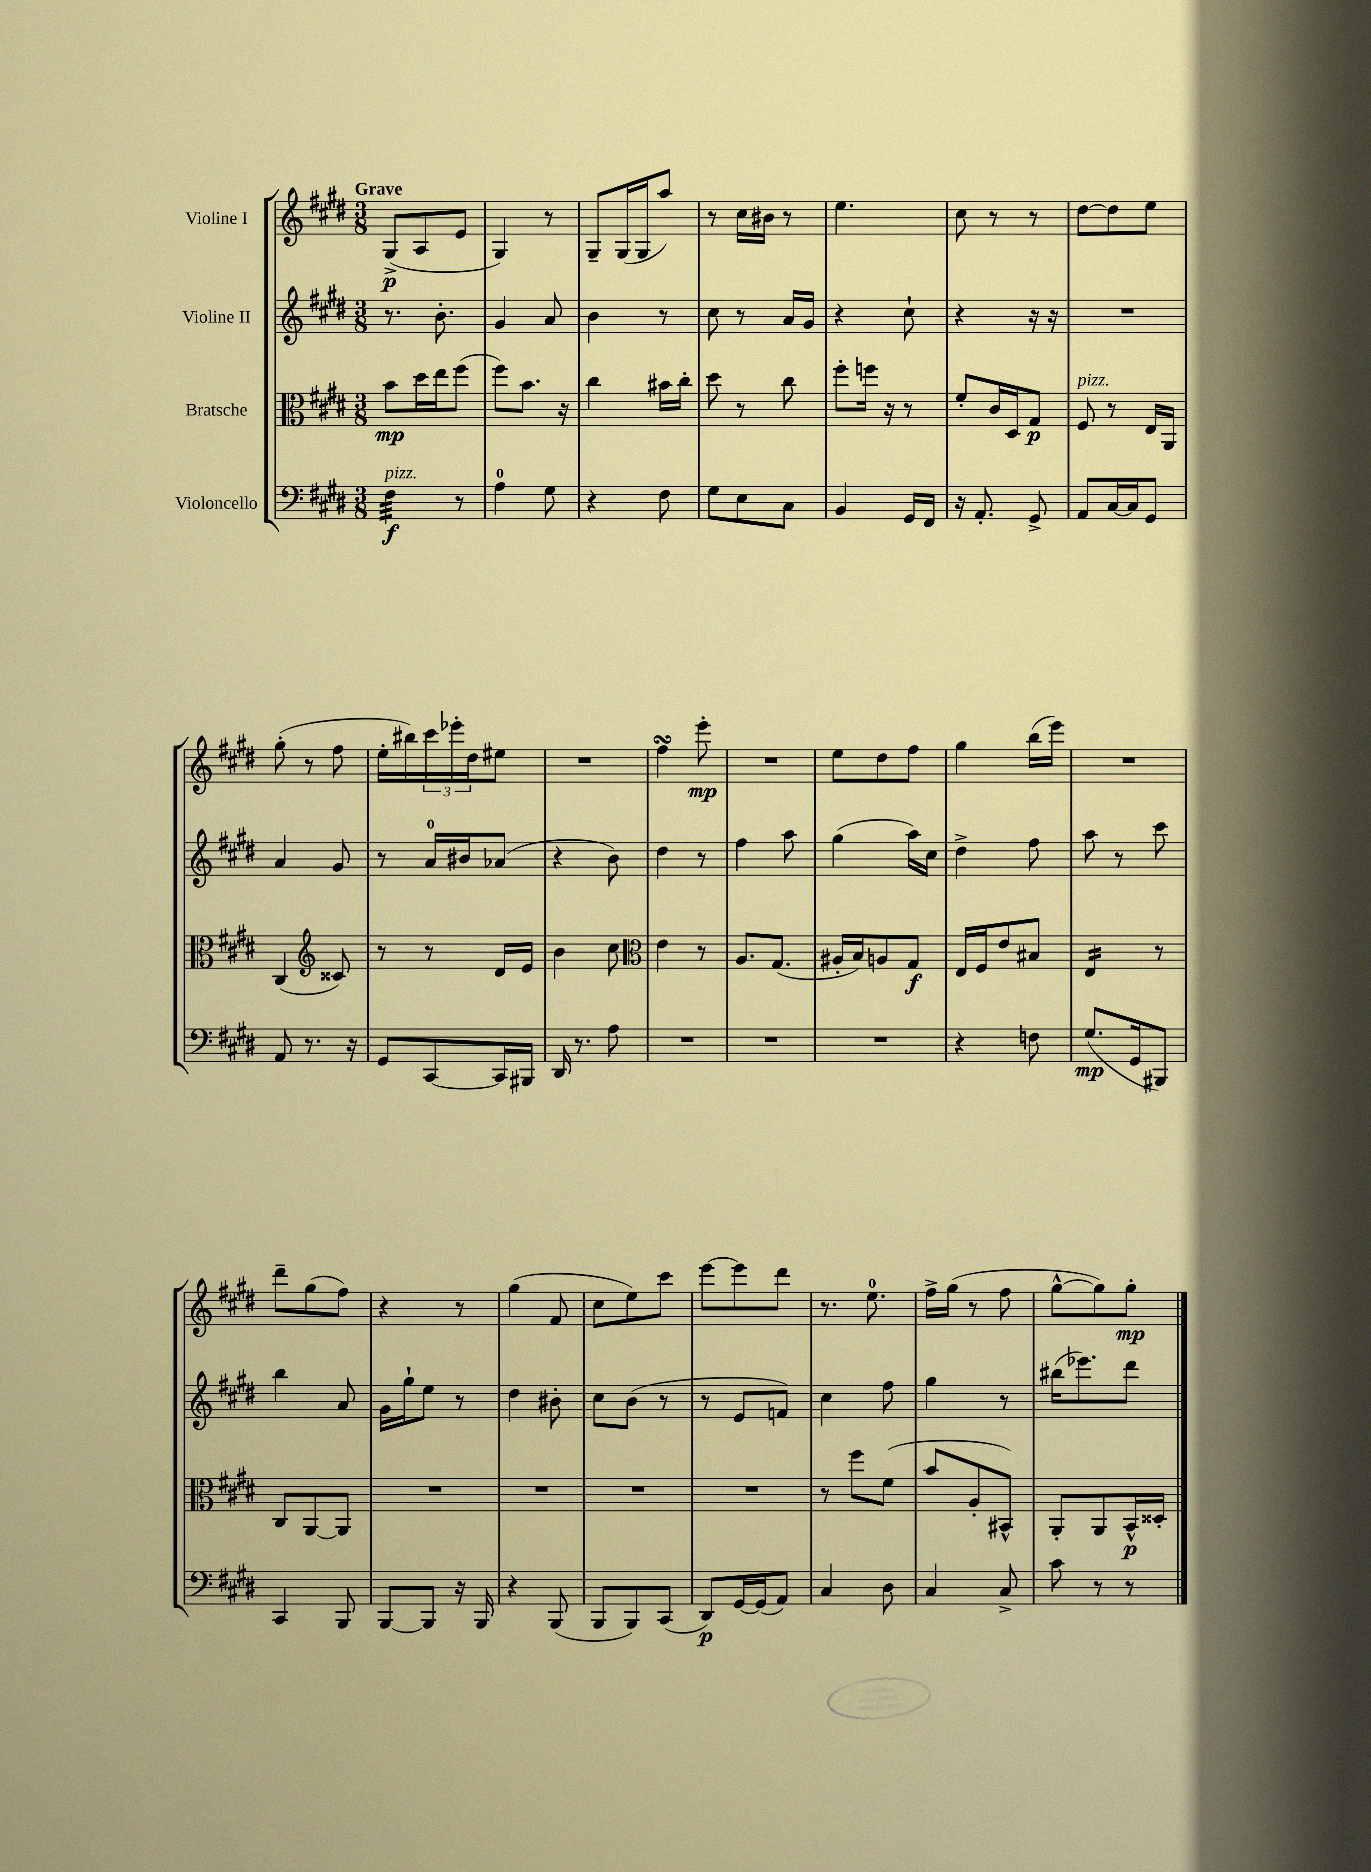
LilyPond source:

<<
\new StaffGroup <<
\new Staff = "s0" \with { instrumentName = "Violine I" } {
    \clef treble \key e \major \numericTimeSignature \time 3/8 \tempo "Grave"
    gis8->\p( a8 e'8 |
    gis4) r8 |
    gis8-- gis16( gis16 a''8) |
    r8 cis''16 bis'16 r8 |
    e''4. |
    cis''8 r8 r8 |
    dis''8~ dis''8 e''8 |
    gis''8-.( r8 fis''8 |
    e''16-. bis''16) \tuplet 3/2 { cis'''16 ees'''16-. dis''16 } eis''8 |
    R4. |
    fis''4\turn e'''8-.\mp |
    R4. |
    e''8 dis''8 fis''8 |
    gis''4 b''16( e'''16) |
    R4. |
    dis'''8-- gis''8( fis''8) |
    r4 r8 |
    gis''4( fis'8 |
    cis''8 e''8) cis'''8 |
    e'''8~ e'''8 dis'''8 |
    r8. e''8.-0 |
    fis''16-> gis''16( r8 fis''8 |
    gis''8~-^ gis''8) gis''8-.\mp \bar "|." |
}
\new Staff = "s1" \with { instrumentName = "Violine II" } {
    \clef treble \key e \major \numericTimeSignature \time 3/8
    r8. b'8.-. |
    gis'4 a'8 |
    b'4 r8 |
    cis''8 r8 a'16 gis'16 |
    r4 cis''8-! |
    r4 r16 r16 |
    R4. |
    a'4 gis'8 |
    r8 a'16-0 bis'16 aes'8( |
    r4 b'8) |
    dis''4 r8 |
    fis''4 a''8 |
    gis''4( a''16) cis''16 |
    dis''4-> fis''8 |
    a''8 r8 cis'''8 |
    b''4 a'8 |
    gis'16 gis''16-! e''8 r8 |
    dis''4 bis'8-. |
    cis''8 b'8( r8 |
    r8 e'8 f'8) |
    cis''4 fis''8 |
    gis''4 r8 |
    bis''16( ees'''8.) dis'''8 \bar "|." |
}
\new Staff = "s2" \with { instrumentName = "Bratsche" } {
    \clef alto \key e \major \numericTimeSignature \time 3/8
    b'8\mp dis''16 e''16 fis''8( |
    fis''8) b'8. r16 |
    cis''4 bis'16 cis''16-. |
    dis''8 r8 cis''8 |
    fis''8-. f''16 r16 r8 |
    fis'8-. cis'16 dis16 gis8\p |
    fis8^\markup { \italic "pizz." } r8 e16 a,16 |
    cis4( \clef treble cisis'8) |
    r8 r8 dis'16 e'16 |
    b'4 cis''8 |
    \clef alto e'4 r8 |
    a8. gis8.( |
    ais16-. b16) a8 gis8\f |
    e16 fis16 e'8 bis8 |
    e4:16 r8 |
    cis8 a,8~ a,8 |
    R4. |
    R4. |
    R4. |
    R4. |
    r8 fis''8 fis'8( |
    b'8 a8-. bis,8-^) |
    a,8-. a,8 b,16-^\p disis16-. \bar "|." |
}
\new Staff = "s3" \with { instrumentName = "Violoncello" } {
    \clef bass \key e \major \numericTimeSignature \time 3/8
    fis4:32\f^\markup { \italic "pizz." } r8 |
    a4-0 gis8 |
    r4 fis8 |
    gis8 e8 cis8 |
    b,4 gis,16 fis,16 |
    r16 a,8.-. gis,8-> |
    a,8 cis16~ cis16 gis,8 |
    a,8 r8. r16 |
    gis,8 cis,8~ cis,16 bis,,16 |
    dis,16 r8. a8 |
    R4. |
    R4. |
    R4. |
    r4 f8 |
    gis8.\mp( gis,16 bis,,8) |
    cis,4 b,,8 |
    b,,8~ b,,8 r16 b,,16 |
    r4 b,,8( |
    b,,8 b,,8) cis,8( |
    dis,8\p) gis,16~ gis,16( a,8) |
    cis4 dis8 |
    cis4 cis8-> |
    cis'8 r8 r8 \bar "|." |
}
>>
>>
\layout { \context { \Score \remove "Bar_number_engraver" } }
